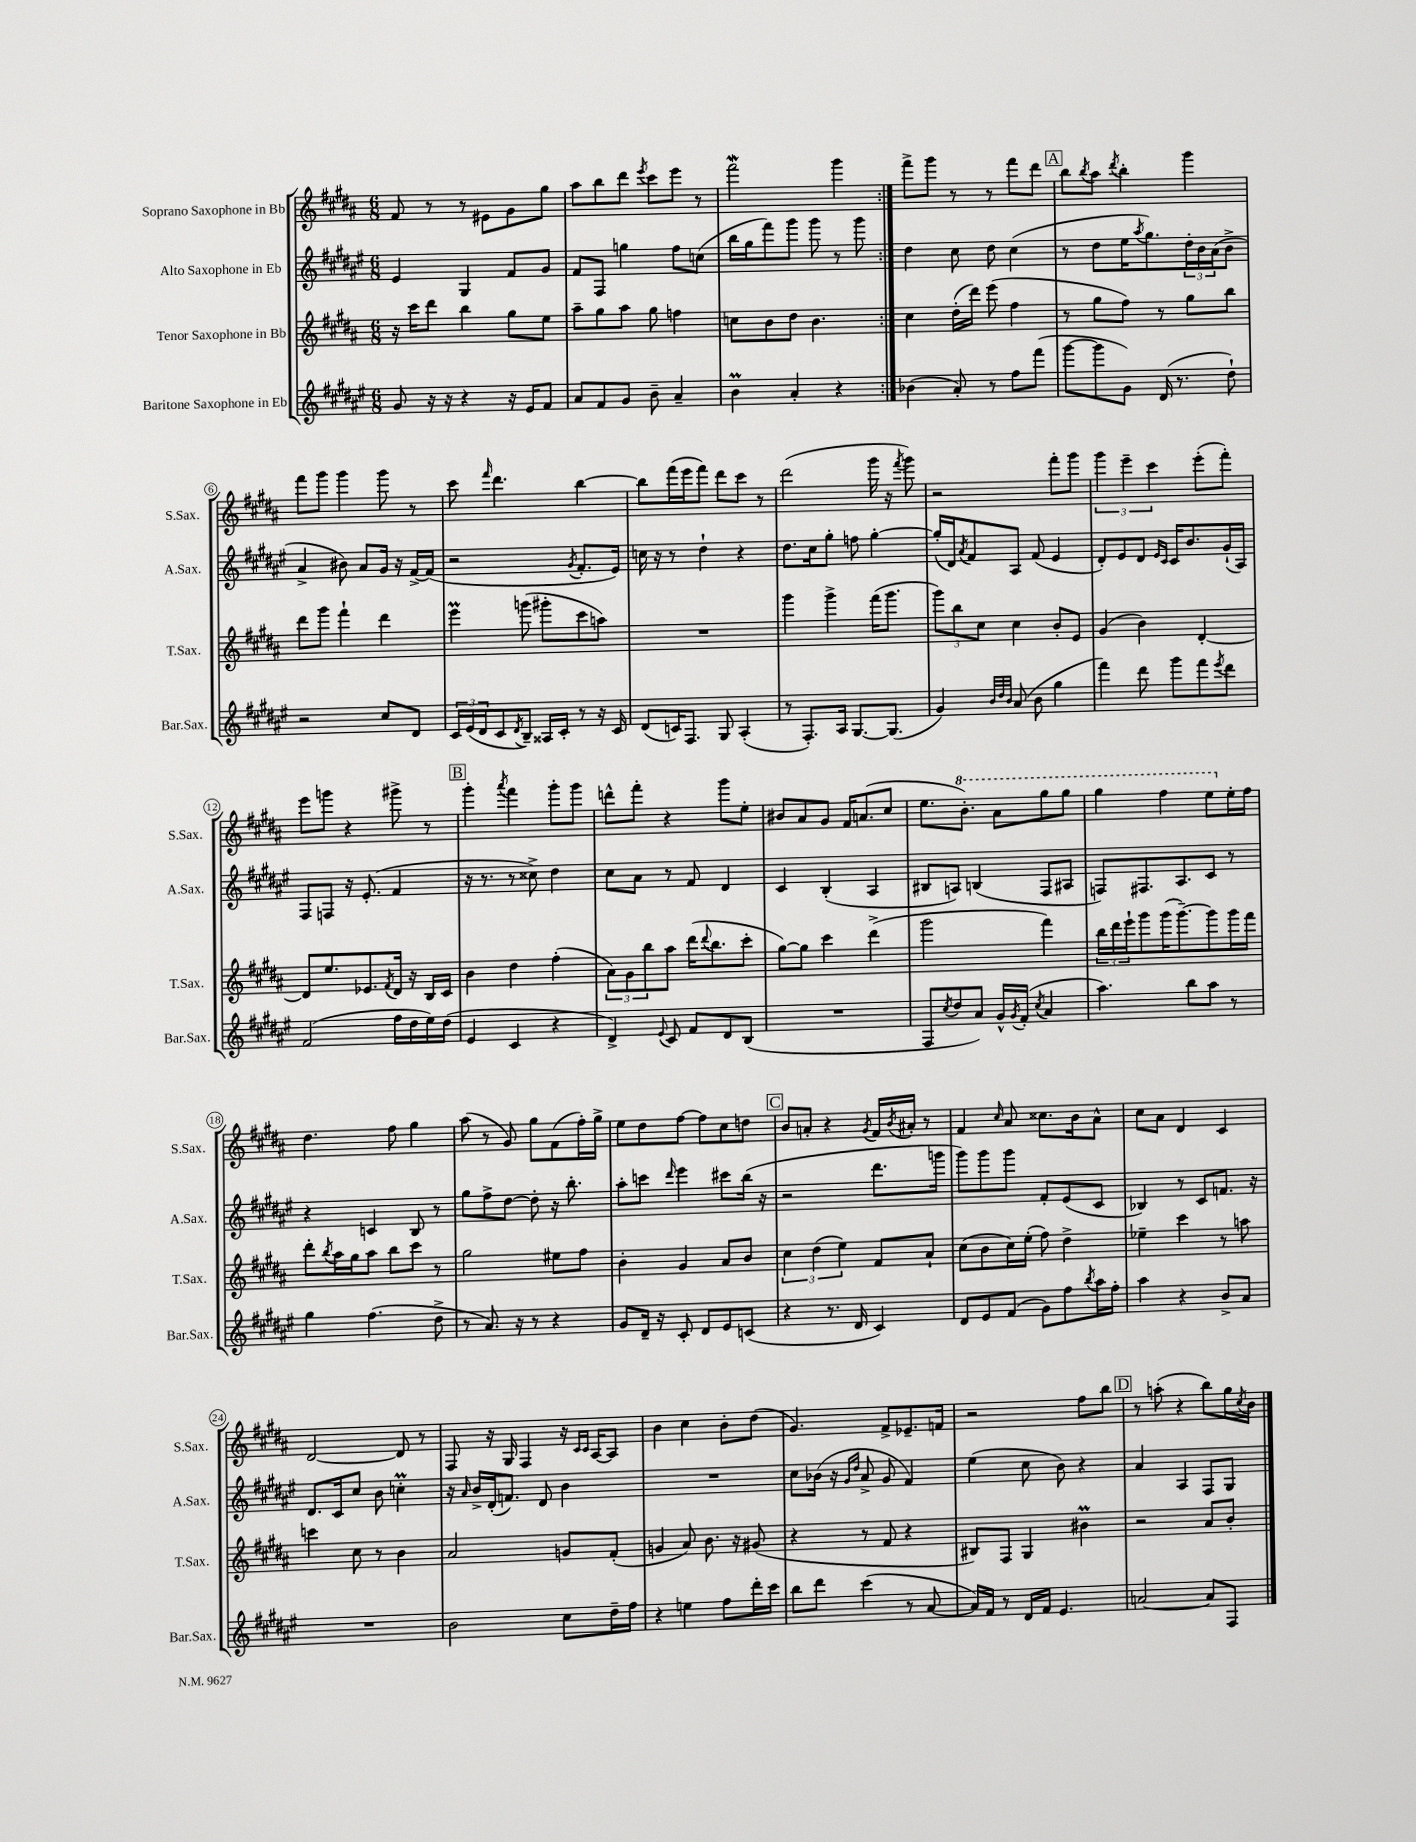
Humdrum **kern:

**kern	**kern	**kern	**kern
*staff4	*staff3	*staff2	*staff1
*clefG2	*clefG2	*clefG2	*clefG2
*k[f#c#g#d#a#e#]	*k[f#c#g#d#a#]	*k[f#c#g#d#a#e#]	*k[f#c#g#d#a#]
*M6/8	*M6/8	*M6/8	*M6/8
8g#	16r	4e#	8f#
.	16ccc#	.	.
16r	8ddd#	.	8r
16r	.	.	.
4r	4bb	4G#	8r
.	.	.	8e#
16r	8gg#	8f#	8g#
16e#	.	.	.
8f#	8ee	8g#	8gg#
=	=	=	=
8a#	8aa#~	8f#	8aa#
8f#	8gg#	8F#	8bb
8g#	8aa#	4gg	8ddd#
.	.	.	8qeee
8b~	8gg#	.	8ccc#
4a#~	4ff	8ff#	8eee
.	.	(8cc	8r
=	=	=	=
4b	8cc	16bb	2fff#
.	.	16gg#	.
.	8b	8fff#)	.
4a#'	8dd#	8ggg#	.
.	4.b	8ggg#	.
4r	.	8r	4ggg#
.	.	8ggg#	.
=:|!	=:|!	=:|!	=:|!
(4b-	4cc#	4dd#	8fff#^
.	.	.	8ggg#
8a#')	(16dd#'	8cc#	8r
.	16ddd#)	.	.
8r	(8eee	8dd#	8r
8ff#	4ff#	(4cc#	8fff#
(8fff#	.	.	8ddd#
=	=	=	=
[8ggg#	8r	8r	8bb
.	.	.	8qbb
8ggg#]	8gg#	8dd#	8aa#
.	.	.	8qddd#
8g#)	8ff#)	16ee#	4bb'
.	.	8qaa#	.
.	.	8.gg#)	.
(16d#	8r	.	.
8.r	.	.	.
.	8gg#	24dd#'	4ggg#
.	.	24b	.
.	.	(24a#	.
8dd#`)	8bb	8b^	.
=	=	=	=
2r	8ddd#	4a#^	8fff#
.	8ggg#	.	8ggg#
.	4fff#`	8b#)	4ggg#
.	.	8a#	.
8cc#	4ddd#	16g#	8ggg#
.	.	16r	.
8d#	.	[16f#^	8r
.	.	(16f#]	.
=	=	=	=
24c#	4eee	2r	8ccc#
(24e#	.	.	.
24d#	.	.	.
.	.	.	16qqfff#
8c#	.	.	4.ddd#
8qd#	.	.	.
8B~)	(8ggg	.	.
16A##	8ggg#'	.	.
16c#'	.	.	.
.	.	8qg#	.
8r	8ccc#	8.f#'	[4bb
16r	8aa)	.	.
16c#	.	16e#)	.
=	=	=	=
(8d#	2.r	16cc	8bb]
.	.	16r	.
16c)	.	8r	(16fff#
8.F#	.	.	16eee
.	.	4dd#`	8fff#)
8G#	.	.	8ddd#
(4A#'	.	4r	8ccc#
.	.	.	8r
=	=	=	=
8r	4ggg#	8.dd#	(2ddd#
8.F#')	.	.	.
.	.	16cc#	.
.	4ggg#^	8gg#'	.
16A#	.	.	.
[8.G#	.	8ff	.
.	(16fff#	[4gg#'	16ggg#
(8.G#]	8.ggg#	.	16r
.	.	.	8qfff#
.	.	.	8ggg#)
=	=	=	=
4g#)	12ggg#)	(16gg#']	2r
.	.	16d#)	.
.	12bb	.	.
.	.	8qa#	.
.	.	8f#	.
.	12cc#	.	.
32qqb	.	.	.
32qqdd#	.	.	.
32qqb	.	.	.
(8a#	4cc#	8A#	.
8b	.	(8f#	.
4gg#	8b'	4e#	8fff#'
.	8e	.	8ggg#
=	=	=	=
4fff#)	(4g#	8d#')	6ggg#
.	.	8e#	.
.	.	.	6eee~
8ddd#	4b)	8d#	.
.	.	.	6ccc#
.	.	16qqe#	.
.	.	16qqc#	.
8ggg#	.	16c#	.
.	.	8.b	.
8fff#	[4d#'	.	(8eee'
8qeee#	.	.	.
8ddd#	.	(16g#`	8fff#')
.	.	16A#)	.
=	=	=	=
(2f#	8d#]	8F#	8eee
.	8.ee	8F	8ggg
.	.	16r	4r
.	8.e-	(8.e#'	.
.	8qf#	.	.
16ff#	16d#	4f#	8ggg#^
16dd#	16r	.	.
16ee#)	16B	.	8r
(16dd#	16c#	.	.
=	=	=	=
4e#	4b	16r	4ggg#'
.	.	8.r	.
.	.	.	8qaaa#
4c#	4dd#	8r	4fff#
.	.	8cc##^)	.
4r	(4ff#'	4dd#	8ggg#'
.	.	.	8ggg#
=	=	=	=
4d#^)	12a#)	8cc#	8ddd^^
.	12g#	.	.
.	.	8a#	8fff#'
.	12bb	.	.
8qqe#	.	.	.
8c#	8aa#	8r	4r
8f#	(16ddd#	8f#	.
.	8qqddd#	.	.
.	8.bb	.	.
8d#	.	4d#	8ggg#
(8B	8ccc#'	.	8ee'
=	=	=	=
2.r	[8gg#)	4c#	8b#
.	8gg#]	.	8a#
.	4ccc#	(4B'	8g#
.	.	.	16f#
.	.	.	(8.a
.	(4ddd#^	4A#	.
.	.	.	8cc#
=	=	=	=
8F#	2ggg#	8B#	8.ee
8qcc#	.	.	.
8dd#	.	8A)	.
.	.	.	8.bb')
8a#)	.	(4B	.
16g#^^	.	.	8aa#
8qg#	.	.	.
(16f#'	.	.	.
8qcc#	.	.	.
4a#	4fff#)	8F#	8ggg#
.	.	8A#	8ggg#
=	=	=	=
4.aa#)	24bb	8F)	4ggg#
.	24ddd#	.	.
.	24eee`	.	.
.	8ggg#	8.F#	.
.	(16ggg#	.	4fff#
.	[8.ggg#~)	8.A#	.
8bb	.	.	.
8aa#	8ggg#]	8c#	8eee
8r	16ggg#	8r	16ee'
.	16fff#	.	16ff#
=	=	=	=
4gg#	8ddd#'	4r	4.dd#
.	8qbb	.	.
.	16aa#	.	.
.	16gg#	.	.
(4.ff#	8aa#	4c	.
.	8bb	.	8ff#
.	8ccc#	8B	4gg#
8dd#^	8r	8r	.
=	=	=	=
8r	2gg#	8gg#	(8aa#
8.a#)	.	8ff#^	8r
.	.	[8dd#	8g#)
16r	.	.	.
8r	.	8dd#']	8gg#
4r	8ee#	16r	(8f#
.	.	8.bb'	.
.	8ff#	.	16ff#')
.	.	.	16gg#^
=	=	=	=
8g#	4b'	8aa#'	8ee
16d#~	.	8ccc	8dd#
16r	.	.	.
.	.	16qqddd#	.
8c#'	4g#	4eee#	[8ff#
8d#	.	.	8ff#]
8e#	8a#	8ccc#	8cc#
(8c	8b	(16bb	8dd
.	.	16r	.
=	=	=	=
4r	6cc#	2r	8b
.	.	.	8a'
.	(6dd#	.	.
8.r	.	.	4r
.	6ee)	.	.
16d#	.	.	.
.	.	.	8qg#
4c#)	8f#	8.ddd#	16f#
.	.	.	8qb
.	.	.	16a#'
.	8a#`	.	8r
.	.	16ggg	.
=	=	=	=
8d#	(8cc#	8ggg#)	4f#
8e#	8b	8ggg#	.
.	.	.	16qqcc#
(8f#	16cc#)	8ggg#	8a#
.	(16ee'	.	.
8g#)	8ff#)	8f#'	8.cc##
8ff#	4dd#^	(8e#	.
.	.	.	16b
8qbb	.	.	.
16aa#	.	8c#	8a#^^
16ff#'	.	.	.
=	=	=	=
4aa#	4ee-~	4B-)	8cc#
.	.	.	8a#
4r	4ccc#	8r	4d#
.	.	8c#	.
8b^	8r	8.f	4c#
8a#	8aa	.	.
.	.	16r	.
=	=	=	=
2.r	4ccc	8.d#	[2d#
.	.	16c#	.
.	8cc#	8cc#	.
.	8r	8b	.
.	4b	4cc'	8d#]
.	.	.	8r
=	=	=	=
2b	2a#	16r	8F#
.	.	16qqa#	.
.	.	16b^	.
.	.	(16d#'	16r
.	.	8.f)	16G#
.	.	.	4F#
.	.	8d#	.
8cc#	8g	4b	16r
.	.	.	16qqc#
.	.	.	16qqc#
.	.	.	[16A#
16dd#~	(8f#'	.	8A#]
16ff#	.	.	.
=	=	=	=
4r	4g	2.r	4b
4ee	8a#)	.	4cc#
.	8.b	.	.
8ff#	.	.	8b'
.	16r	.	.
16ddd#'	(8g#	.	(8dd#
16ccc#	.	.	.
=	=	=	=
8bb	4r	8cc#	4.g#)
8ddd#	.	(16b-	.
.	.	16r	.
.	.	16qqg#	.
.	.	16qqdd#	.
(4ccc#	8r	8a#^	.
.	8f#	8g#	8f#^
8r	4r	4f#)	8.e-~
[8a#	.	.	.
.	.	.	16f
=	=	=	=
16a#])	8B#)	(4ee#	2r
16f#	.	.	.
8r	8F#	.	.
16d#	4G#	8cc#	.
16f#	.	.	.
4.e#	.	8b)	.
.	4b#	4r	8ff#
.	.	.	8bb
=	=	=	=
[2a	2r	4a#	8r
.	.	.	(8aa'
.	.	4A#	4r
8a]	8a#	8F#	8bb)
8F#	8b'	8G#	16gg#
.	.	.	8qcc#
.	.	.	16b
==	==	==	==
*-	*-	*-	*-
